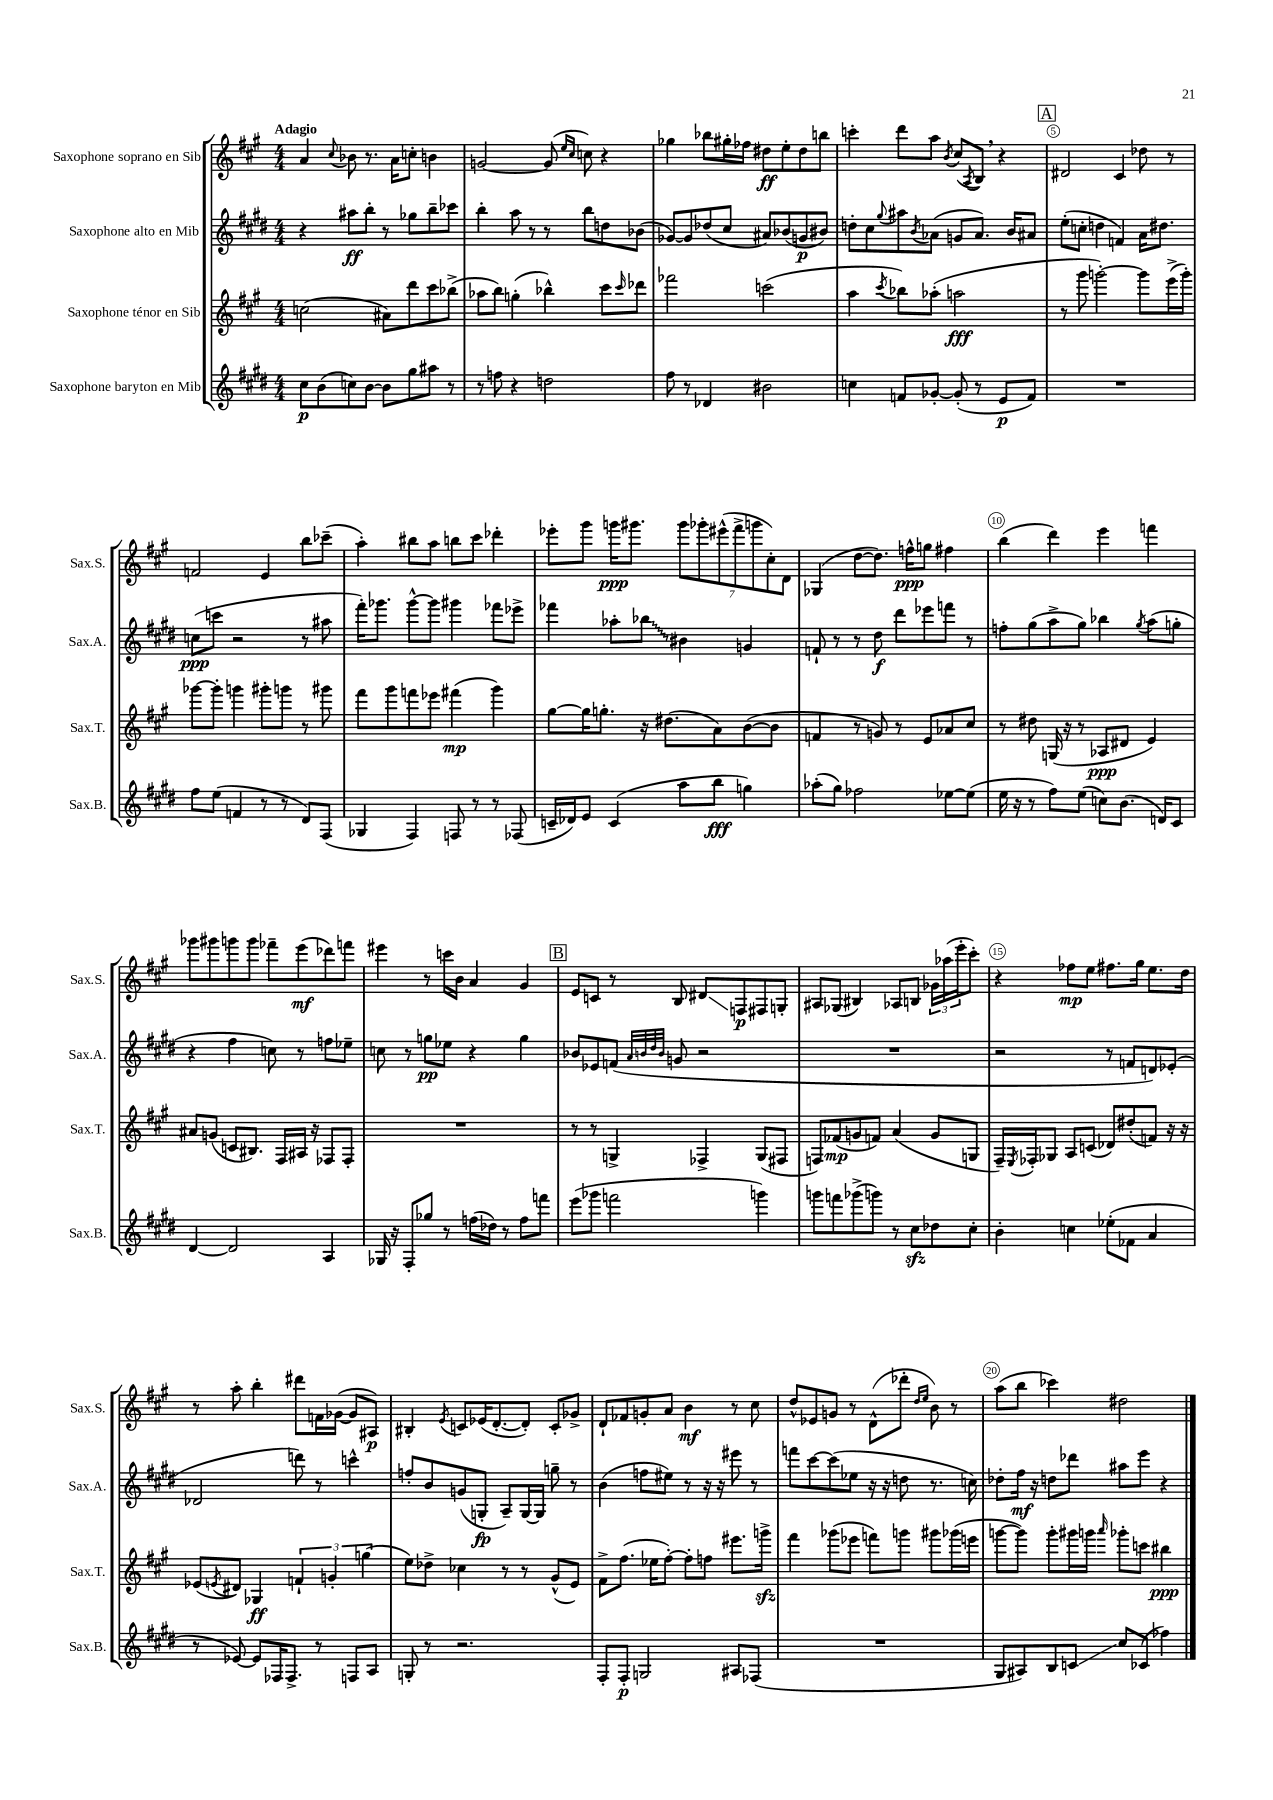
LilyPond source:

<<
\new StaffGroup <<
\new Staff = "s0" \with { instrumentName = "Saxophone soprano en Sib" shortInstrumentName = "Sax.S." } {
    \clef treble \key a \major \numericTimeSignature \time 4/4 \tempo "Adagio"
    a'4 \appoggiatura { cis''8 } bes'8 r8. a'16 c''8-. b'4 |
    g'2~ g'8( \grace { e''16 cis''16 } c''8) r4 |
    ges''4 bes''8 gis''16-. fes''16 dis''8\ff e''8-. dis''8 b''8 |
    c'''4-. d'''8 a''8 \acciaccatura { b'8 } cis''8( \acciaccatura { a8 } b8) \breathe r4 |
    \mark \markup { \box "A" } dis'2 cis'4 des''8 r8 |
    f'2 e'4 b''8 ces'''8--( |
    a''4-.) bis''8 a''8 b''8 cis'''8 des'''4-. |
    ees'''8-. gis'''8 g'''16\ppp gis'''8. \tuplet 7/4 { gis'''8 ges'''8-. eis'''8-^( fis'''8-> g'''8 cis''8-.) d'8 } |
    ges4( d''8~ d''8.) f''16-^\ppp g''8 fis''4 |
    b''4( d'''4) e'''4 f'''4 |
    ges'''8 gis'''8 g'''8 g'''8 fes'''8-- e'''8\mf( des'''8) f'''8 |
    eis'''4 r8 c'''16 b'16 a'4 gis'4 |
    \mark \markup { \box "B" } e'8 c'8 r8 b8 dis'8\glissando f8\p fis8 g8-. |
    ais8 ges8( bis4) aes8 b8 \tuplet 3/2 { ges'16 aes''16( e'''16-. } cis'''8-.) |
    r4 fes''8\mp e''8 fis''8. gis''16 e''8. d''16 |
    r8 a''8-. b''4-. dis'''8 f'16 ges'16~( ges'8 ais8\p) |
    bis4-. \acciaccatura { e'8 } c'8 ees'16( d'8.~-. d'8-.) c'8-. ges'8-> |
    d'8-! fes'8 g'8-. a'8 b'4\mf r8 cis''8 |
    d''8-^ ees'8 g'8 r8 d'8-^( des'''8-. \grace { d''16 e''16 } b'8) r8 |
    a''8( b''8 ces'''4) dis''2 \bar "|." |
}
\new Staff = "s1" \with { instrumentName = "Saxophone alto en Mib" shortInstrumentName = "Sax.A." } {
    \clef treble \key e \major \numericTimeSignature \time 4/4
    r4 ais''8\ff b''8-. r8 ges''8 b''8-- ces'''8 |
    b''4-. a''8 r8 r8 b''8 d''8 bes'8( |
    ges'8~) ges'8 des''8( cis''8 ais'8) bes'8( g'8\p bis'8) |
    d''8-. cis''8 \appoggiatura { gis''8 } ais''8 \acciaccatura { b'8 } aes'8( g'8 aes'8.) b'16 ais'8 |
    \mark \markup { \box "A" } e''8-.( c''8-. d''4 f'4) a'16 dis''8. |
    c''8\ppp( c'''8 r2 r8 ais''8 |
    fis'''16-.) ges'''8. ges'''8~-^ ges'''8 gis'''4 fes'''8 ees'''8-> |
    fes'''4 aes''8-. \once \override Glissando.style = #'zigzag bes''8\glissando bis'4 g'4 |
    f'8-! r8 r8 dis''8\f dis'''8 ees'''8 f'''8 r8 |
    f''8-. gis''8( a''8-> gis''8) bes''4 \acciaccatura { gis''8 } a''8( g''8-. |
    r4 fis''4 c''8) r8 f''8 ees''8-- |
    c''8 r8 g''8\pp ees''8 r4 g''4 |
    \mark \markup { \box "B" } bes'8 ees'8 f'8( \grace { a'32 b'32 dis''32 b'32 } g'8 r2 |
    R1 |
    r2 r8 f'8 d'8) ees'8-.( |
    des'2 d'''8) r8 c'''4-^ |
    f''8-. b'8 g'8( g8-.\fp a8--) g16~ g16 g''8-- r8 |
    b'4( f''8 eis''8) r8 r16 r16 eis'''8 r8 |
    f'''8 cis'''8~ cis'''8( ees''8 r16 r16 d''8 r8. c''16) |
    des''8-. fis''16\mf r16 d''8 des'''8 ais''8 e'''8 r4 \bar "|." |
}
\new Staff = "s2" \with { instrumentName = "Saxophone ténor en Sib" shortInstrumentName = "Sax.T." } {
    \clef treble \key a \major \numericTimeSignature \time 4/4
    c''2( ais'8) d'''8 cis'''8 bes''8->( |
    aes''8 b''8) g''4-.( bes''4-^) cis'''8 \grace { cis'''16 } des'''8 |
    fes'''2 c'''2( |
    a''4 \acciaccatura { cis'''8 } bes''8) aes''8-.( a''2\fff |
    \mark \markup { \box "A" } r8 gis'''8 g'''2~-.) g'''8 e'''16->( g'''16-.) |
    ges'''8~ ges'''8-. g'''4 gis'''8-. g'''8 r8 gis'''8 |
    fis'''8 gis'''8 f'''8 ees'''8 fis'''4\mp( gis'''4) |
    gis''8~ gis''16 g''8.-. r16 dis''8.( a'8) b'8~( b'8 |
    f'4 r8 g'8) r8 e'8 aes'8 cis''8 |
    r8 dis''8 g16( r16 r8 aes8\ppp dis'8 e'4) |
    ais'8 g'8( c'8 bis8.) fis16 ais16 r16 fes8 fes8-. |
    R1 |
    \mark \markup { \box "B" } r8 r8 g4-> fes4-> g8( fis8 |
    f8) fes'8\mp( g'8 f'8) a'4( g'8 g8 |
    fis16--) \acciaccatura { e8 } fes16-. ges8 a8 c'8( des'8) dis''8-.( f'8) r16 r16 |
    ees'8( \acciaccatura { e'8 } dis'8) ges4\ff \tuplet 3/2 { f'4-! g'4-. g''4( } |
    e''8) des''8-> ces''4 r8 r8 gis'8-^( e'8) |
    fis'8-> fis''8.( ees''16 fis''8~-.) fis''8-. f''8 eis'''8. g'''16->\sfz |
    fis'''4 ges'''8( ees'''8 f'''8) g'''8 gis'''8 ges'''16( e'''16 |
    g'''8~ g'''8) g'''8-. gis'''16 g'''16 \grace { a'''16 } ges'''8-. c'''8 bis''4\ppp \bar "|." |
}
\new Staff = "s3" \with { instrumentName = "Saxophone baryton en Mib" shortInstrumentName = "Sax.B." } {
    \clef treble \key e \major \numericTimeSignature \time 4/4
    cis''8\p b'8( c''8) b'8~ b'8 gis''8 ais''8 r8 |
    r8 f''8 r4 d''2 |
    fis''8 r8 des'4 bis'2 |
    c''4 f'8 ges'8~-. ges'8-.( r8 e'8\p f'8) |
    \mark \markup { \box "A" } R1 |
    fis''8 e''8( f'4 r8 r8 dis'8) fis8( |
    ges4 fis4) f8 r8 r8 fes8( |
    c'16-- des'16) e'8 c'4( a''8 b''8\fff g''4) |
    aes''8-.( gis''8) fes''2 ees''8~ ees''8( |
    e''16 r16 r8 fis''8) e''8( c''8) b'8.( d'16) cis'8 |
    dis'4~ dis'2 a4 |
    ges16 r16 fis8-. ges''8 r8 f''16( des''16) r8 f''8 f'''8 |
    \mark \markup { \box "B" } e'''8( ges'''8 f'''2 g'''4) |
    g'''8 f'''8 ges'''8->( g'''8) r8 cis''8\sfz des''8 cis''8-. |
    b'4-. c''4 ees''8-.( fes'8 a'4 |
    r8 ees'8~) ees'8 fes16 fes8.-> r8 f8 a8 |
    g8-. r8 r2. |
    fis8-. fis8-.\p g2 ais8 fes8( |
    R1 |
    gis8 ais8) b8 c'8\glissando cis''8 ces'8( fes''4) \bar "|." |
}
>>
>>
\layout { \context { \Score \override BarNumber.break-visibility = ##(#f #t #t) barNumberVisibility = #(every-nth-bar-number-visible 5) \override BarNumber.stencil = #(make-stencil-circler 0.1 0.3 ly:text-interface::print) } }
